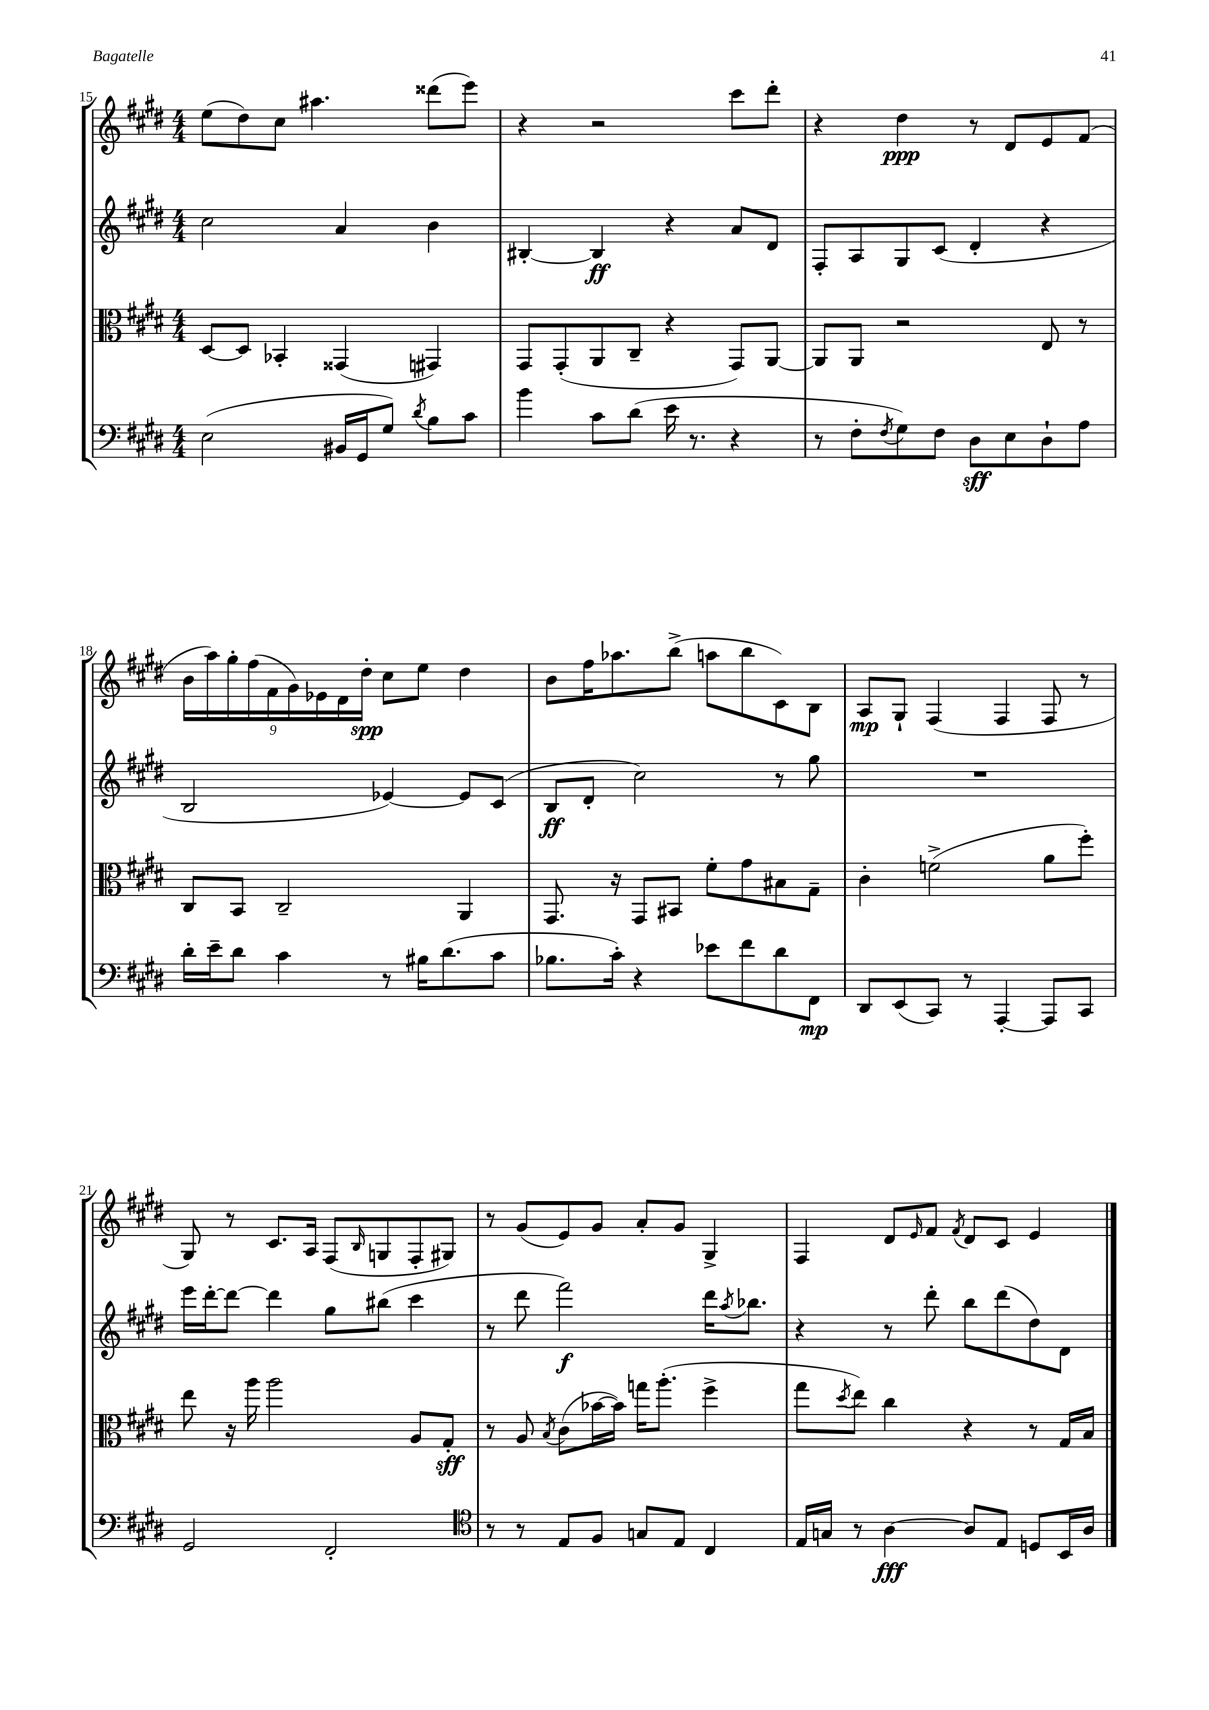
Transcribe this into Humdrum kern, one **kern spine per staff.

**kern	**kern	**kern	**kern
*staff4	*staff3	*staff2	*staff1
*clefF4	*clefC3	*clefG2	*clefG2
*k[f#c#g#d#]	*k[f#c#g#d#]	*k[f#c#g#d#]	*k[f#c#g#d#]
*M4/4	*M4/4	*M4/4	*M4/4
(2E	[8D#	2cc#	(8ee
.	8D#]	.	8dd#)
.	4BB-'	.	8cc#
.	.	.	4.aa#
16BB#	(4GG##	4a	.
16GG#	.	.	.
8G#)	.	.	.
8qd#	.	.	.
8B	4GG#)	4b	(8ddd##
8c#	.	.	8eee)
=	=	=	=
4b	8GG#	[4B#'	4r
.	(8GG#'	.	.
8c#	8AA	4B#]	2r
(8d#	8C#~	.	.
16e	4r	4r	.
8.r	.	.	.
4r	8GG#)	8a	8ccc#
.	[8AA	8d#	8ddd#'
=	=	=	=
8r	8AA]	8F#'	4r
8F#'	8AA	8A	.
8qF#	.	.	.
8G#)	2r	8G#	4dd#
8F#	.	(8c#	.
8D#	.	4d#'	8r
8E	.	.	8d#
8D#`	8E	4r	8e
8A	8r	.	(8f#
=	=	=	=
16d#'	8C#	2B	18b
.	.	.	18aa)
16e~	.	.	.
.	.	.	18gg#'
8d#	8BB	.	.
.	.	.	(18ff#
.	.	.	18f#
4c#	2C#~	.	.
.	.	.	18g#)
.	.	.	18e-
.	.	.	18d#
.	.	.	18dd#'
8r	.	[4e-)	8cc#
16B#	.	.	8ee
(8.d#	.	.	.
.	4AA	8e-]	4dd#
8c#	.	(8c#	.
=	=	=	=
8.B-	8.GG#	8B	8b
.	.	8d#'	16ff#
16c#')	16r	.	8.aa-
4r	8GG#	2cc#)	.
.	8BB#	.	(8bb^
8e-	8f#'	.	8aa
8f#	8g#	.	8bb
8d#	8B#	8r	8c#)
8FF#	8G#~	8gg#	8B
=	=	=	=
8DD#	4c#'	1r	8A
(8EE	.	.	8G#`
8CC#)	(2f^	.	(4F#
8r	.	.	.
[4AAA'	.	.	4F#
8AAA]	8a	.	8F#
8CC#	8ff#')	.	8r
=	=	=	=
2GG#	8ee	16eee	8G#)
.	.	[16ddd#'	.
.	16r	8ddd#_	8r
.	16aa	.	.
.	2aa	4ddd#]	8.c#
.	.	.	16A
2FF#'	.	8gg#	(8F#
.	.	.	16qqB
.	.	(8bb#	8G
.	8A	4ccc#	8F#'
.	8G#'	.	8G#)
=	=	=	=
*clefC4	*	*	*
8r	8r	8r	8r
8r	8A	8ddd#	(8g#
.	8qB	.	.
8E	(8c#	2fff#)	8e)
8F#	[16b-	.	8g#
.	16b-])	.	.
8G	16gg	.	8a'
.	(8.aa'	.	.
8E	.	.	8g#
4C#	4ff#^	16ddd#	4G#^
.	.	8qaa	.
.	.	8.bb-	.
=	=	=	=
16E	8gg#	4r	4F#
16G	.	.	.
.	8qdd#	.	.
8r	8ee)	.	.
[4A	4cc#	8r	8d#
.	.	.	16qqe
.	.	8ddd#'	8f#
.	.	.	8qf#
8A]	4r	8bb	8d#
8E	.	(8ddd#	8c#
8D	8r	8dd#)	4e
16BB	16G#	8d#	.
16A	16B	.	.
==	==	==	==
*-	*-	*-	*-
